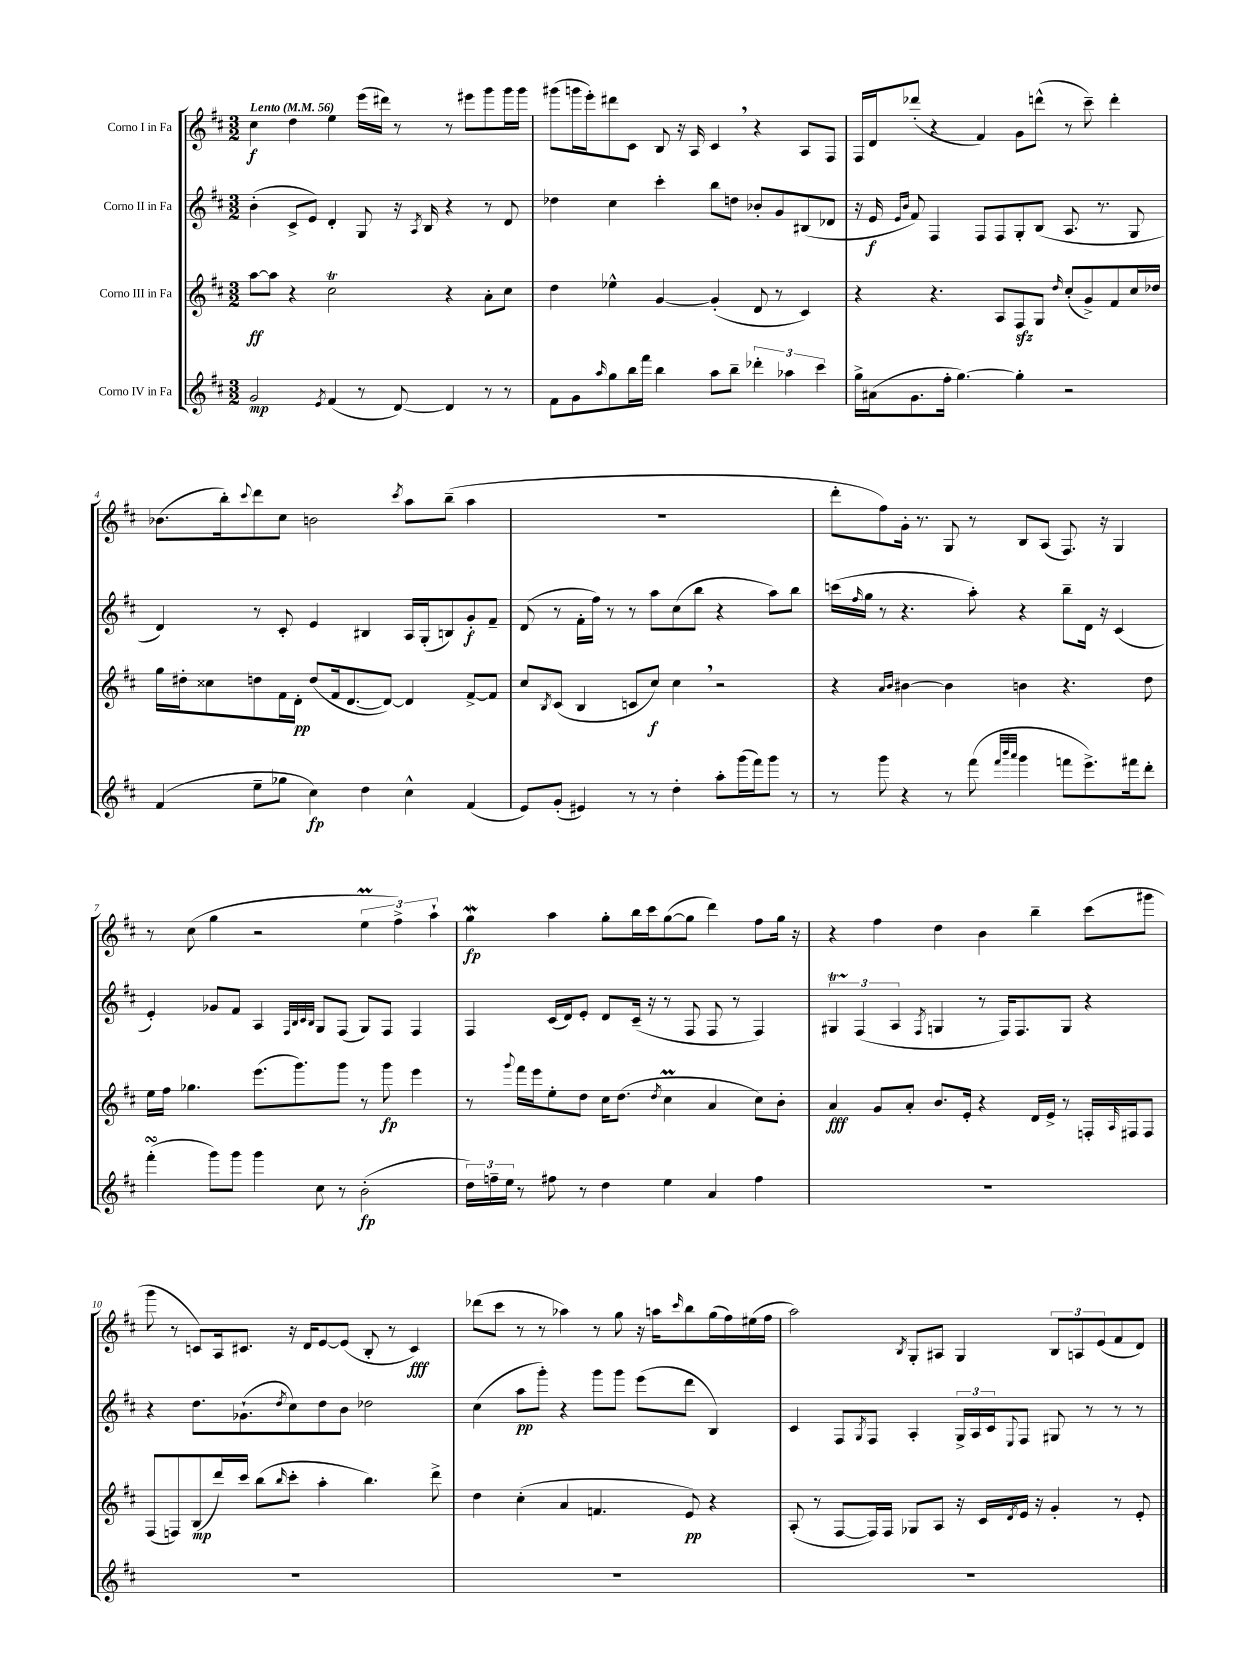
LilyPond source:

<<
\new StaffGroup <<
\new Staff = "s0" \with { instrumentName = "Corno I in Fa" } {
    \clef treble \key d \major \numericTimeSignature \time 3/2 \tempo "Lento" 4 = 56
    cis''4\f d''4 e''4 e'''16( dis'''16) r8 r8 eis'''8 g'''8 g'''16 g'''16 |
    gis'''8( g'''16 e'''16-.) dis'''8 cis'8 b8 r16 a16 cis'4 \breathe r4 a8 fis8 |
    fis16 d'16 des'''8-.( r4 fis'4) g'8 d'''8-^( r8 cis'''8--) d'''4-. |
    bes'8.( b''16-.) \appoggiatura { cis'''8 } d'''8 cis''8 b'2 \acciaccatura { cis'''8 } a''8 b''8--( a''4 |
    R1. |
    d'''8-. fis''8) g'16-. r8. g8 r8 b8 a8( fis8.) r16 g4 |
    r8 cis''8( g''4 r2 \tuplet 3/2 { e''4\prall fis''4->) a''4-! } |
    g''4\mordent\fp a''4 g''8-. b''16 cis'''16 g''8~( g''8 d'''4) fis''8 g''16 r16 |
    r4 fis''4 d''4 b'4 b''4-- cis'''8( gis'''8 |
    g'''8 r8 c'8) a16 cis'8. r16 d'16 e'8~ e'8( b8-. r8 cis'4\fff) |
    des'''8( cis'''8 r8 r8 aes''4) r8 g''8 r16 a''16 \grace { cis'''16 } b''8 g''16( fis''16) eis''16( fis''16 |
    a''2) \acciaccatura { b8 } g8-. ais8 g4 \tuplet 3/2 { b8 a8 e'8( } fis'8 d'8) \bar "|." |
}
\new Staff = "s1" \with { instrumentName = "Corno II in Fa" } {
    \clef treble \key d \major \numericTimeSignature \time 3/2
    b'4-.( cis'8-> e'8) d'4-. g8 r16 \acciaccatura { a8 } b16 r4 r8 d'8 |
    des''4 cis''4 cis'''4-. b''8 d''8 bes'8-. g'8 bis8( des'8 |
    r16 e'16\f \grace { e'16 b'16 } fis'8) fis4 fis8 fis8 g8-. b8( a8. r8. g8 |
    d'4) r8 cis'8-. e'4 bis4 a16 g16-.( b8) g'8-.\f fis'8-- |
    d'8( r8 fis'16-. fis''16) r8 r8 a''8 cis''8( b''8 r4 a''8) b''8 |
    c'''16( \grace { fis''16 } g''16 r8 r4. a''8-.) r4 b''8-- d'16 r16 cis'4( |
    e'4-.) ges'8 fis'8 a4 \grace { fis32 b32 cis'32 b32 } g8 fis8( g8) fis8 fis4 |
    fis4 cis'16( d'16) e'8-. d'8 cis'16--( r16 r8 fis8 fis8 r8 fis4) |
    \tuplet 3/2 { gis4\startTrillSpan fis4\stopTrillSpan( a4 } \acciaccatura { fis8 } g4 r8 fis16) fis8. g8 r4 |
    r4 d''8. ges'8.-!( \acciaccatura { d''8 } cis''8) d''8 b'8 des''2 |
    cis''4( a''8\pp g'''8-.) r4 g'''8 g'''8 e'''8( d'''8 b4) |
    cis'4 fis8 \acciaccatura { g8 } fis8 a4-. \tuplet 3/2 { g16-> a16 cis'16 } \appoggiatura { e8 } fis8 gis8 r8 r8 r8 \bar "|." |
}
\new Staff = "s2" \with { instrumentName = "Corno III in Fa" } {
    \clef treble \key d \major \numericTimeSignature \time 3/2
    a''8~\ff a''8 r4 cis''2\trill r4 a'8-. cis''8 |
    d''4 ees''4-^ g'4~ g'4-.( d'8 r8 cis'4) |
    r4 r4. a8 fis8\sfz g8 \grace { d''16 } cis''8-.( g'8->) fis'8 cis''16 des''16 |
    g''16 dis''16-. cisis''8 d''8 fis'16 d'16-.\pp d''8( fis'16 d'8.~ d'8~) d'4 fis'8~-> fis'8 |
    cis''8 \acciaccatura { b8 } cis'8( b4 c'8 cis''8\f) cis''4 \breathe r2 |
    r4 \grace { a'16 b'16 } bis'4~ bis'4 b'4 r4. d''8 |
    e''16 fis''16 ges''4. e'''8.( g'''8.) g'''8 r8 g'''8\fp e'''4 |
    r8 \appoggiatura { g'''8 } fis'''16 e'''16 e''8-. d''8 cis''16 d''8.( \acciaccatura { d''8 } cis''4\prall a'4 cis''8) b'8-. |
    a'4\fff g'8 a'8-. b'8. e'16-. r4 d'16 e'16-> r8 f16-. \grace { a16 } fis16 fis8 |
    fis8( f8) b8\mp( d'''16) cis'''16 b''8( \grace { b''16 } cis'''8-. a''4-. b''4.) d'''8-> |
    d''4 cis''4-.( a'4 f'4. e'8\pp) r4 |
    a8-.( r8 fis8~ fis16) fis16 ges8 a8 r16 cis'16 \acciaccatura { d'8 } e'16 r16 g'4-. r8 e'8-. \bar "|." |
}
\new Staff = "s3" \with { instrumentName = "Corno IV in Fa" } {
    \clef treble \key d \major \numericTimeSignature \time 3/2
    g'2\mp \acciaccatura { e'8 } fis'4( r8 d'8~) d'4 r8 r8 |
    fis'8 g'8 \grace { a''16 } g''8 b''16 fis'''16 b''4 a''8 b''8-- \tuplet 3/2 { des'''4-. aes''4 cis'''4 } |
    g''16-> ais'16( g'8. fis''16-. g''4.~) g''4-. r2 |
    fis'4( e''8-- ges''8 cis''4\fp) d''4 cis''4-^ fis'4( |
    e'8) g'8-.( eis'4) r8 r8 d''4-. a''8-. g'''16( fis'''16) g'''8 r8 |
    r8 g'''8 r4 r8 fis'''8( \grace { fis'''32 b'''32 a'''32 } g'''4 f'''8 e'''8.->) fis'''16 d'''8-. |
    fis'''4-.\turn( g'''8) g'''8 g'''4 cis''8 r8 b'2-.\fp( |
    \tuplet 3/2 { d''16) f''16-- e''16 } r8 fis''8 r8 d''4 e''4 a'4 fis''4 |
    R1. |
    R1. |
    R1. |
    R1. \bar "|." |
}
>>
>>
